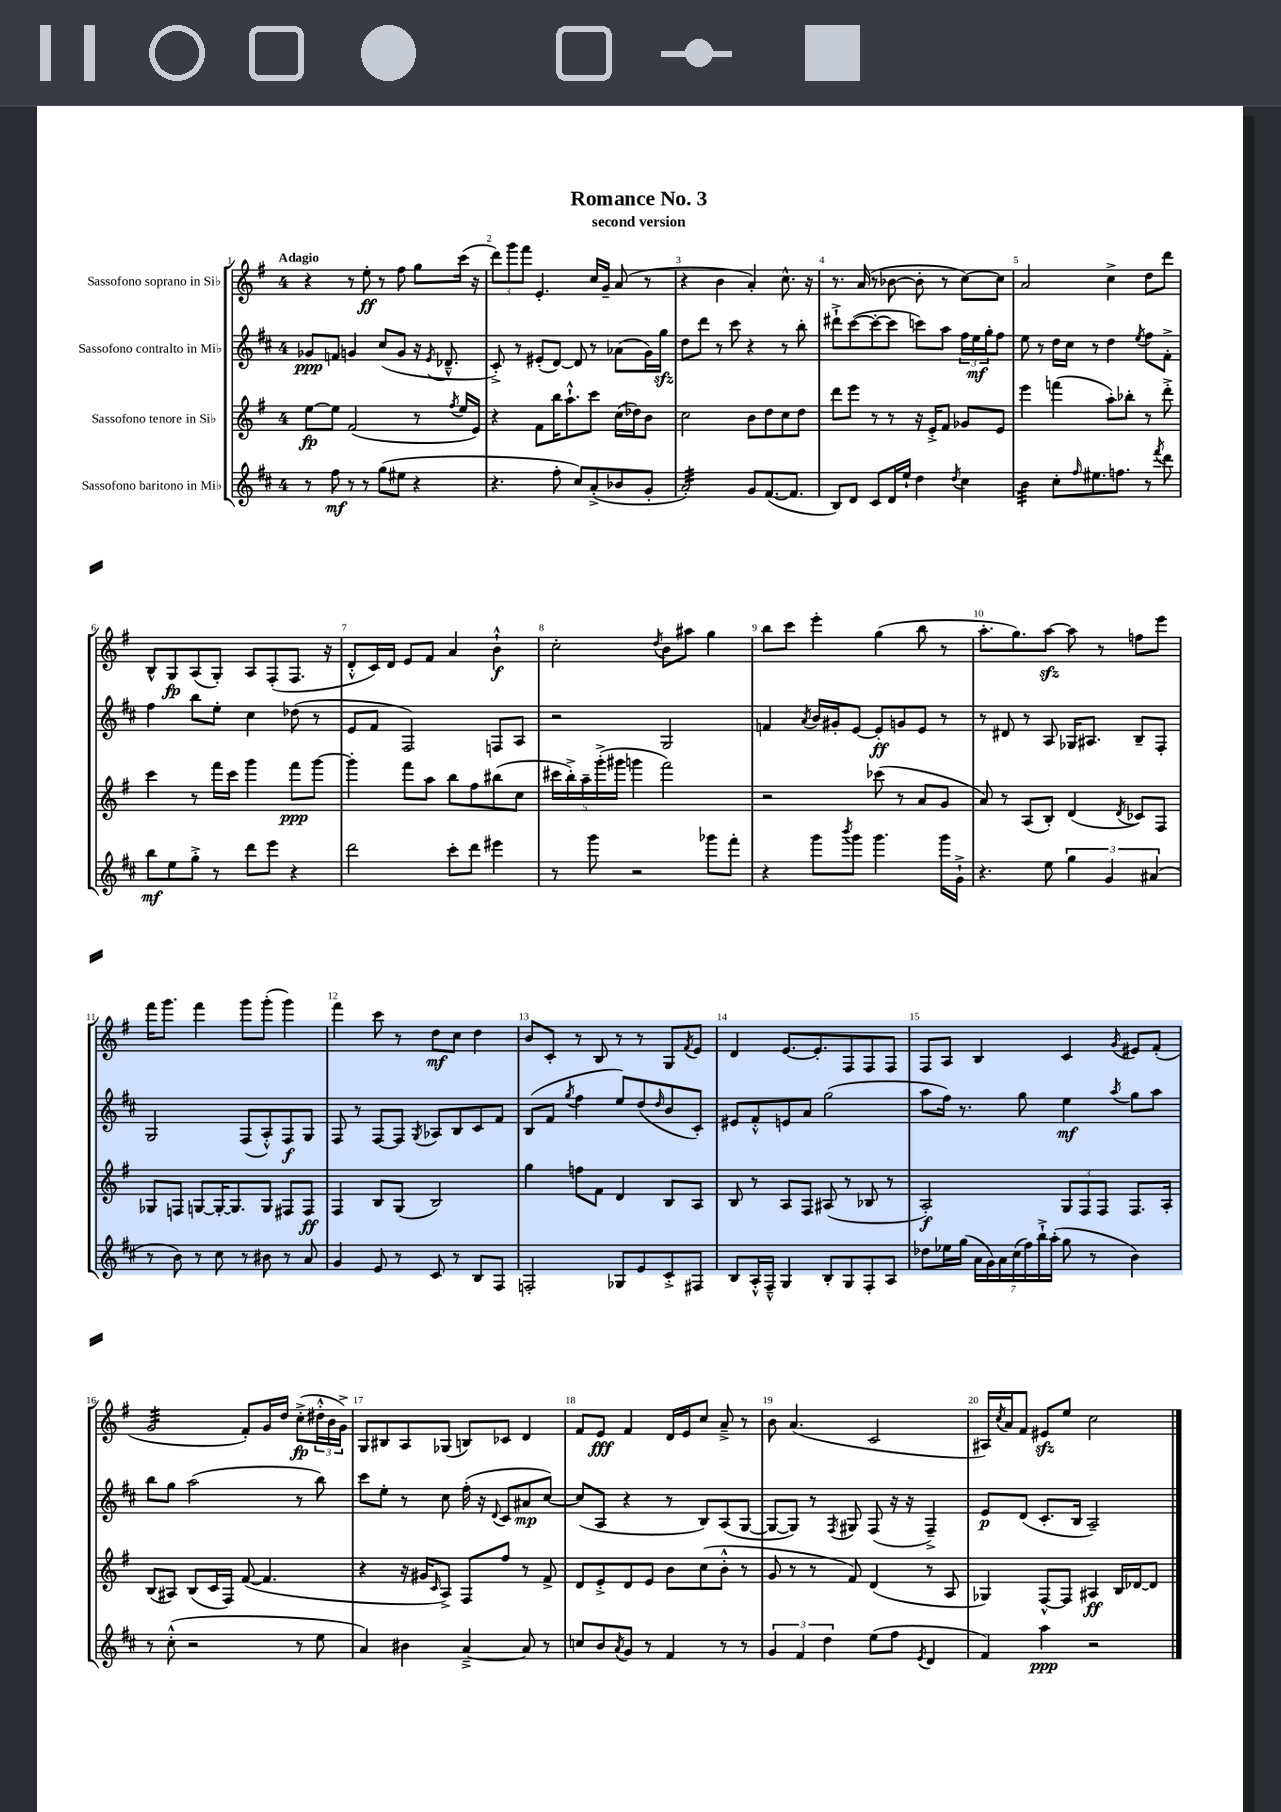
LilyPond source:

\header { title = "Romance No. 3" subtitle = "second version" }
<<
\new StaffGroup <<
\new Staff = "s0" \with { instrumentName = "Sassofono soprano in Sib" } {
    \clef treble \key g \major \once \override Staff.TimeSignature.style = #'single-digit \time 4/4 \tempo "Adagio"
    r4 r8 e''8-.\ff r8 fis''8 g''8 c'''16( r16 |
    \tuplet 3/2 { d'''8) g'''8 fis'''8 } e'4.-. c''16 g'16-- a'8( r8 |
    r4 b'4 a'4-.) c''8.-^ r16 |
    r8. a'16( r8 bes'8~ bes'8-. r8 c''8~) c''8 |
    a'2 c''4-> d''8 d'''8 |
    b8-^ g8\fp a8( g8-.) a8 fis8-.( fis8. r16 |
    d'8-.-^ c'16) d'16 e'8 fis'8 a'4 b'4-!-^\f |
    c''2-. \acciaccatura { d''8 } b'8 ais''8 g''4 |
    b''8 c'''8 e'''4-. g''4( b''8 r8 |
    a''8.-. g''8.) a''8~\sfz a''8 r8 f''8 e'''8 |
    fis'''16 g'''8. fis'''4 g'''8 g'''8-.( g'''4) |
    fis'''4 c'''8 r8 d''8\mf c''8 d''4 |
    b'8 c'8-. r8 b8 r8 r8 g8 \acciaccatura { fis'8 } e'8 |
    d'4 e'8.~ e'8.-. fis8 fis8 fis8 |
    fis8 a8 b4 c'4 \acciaccatura { g'8 } eis'8 fis'8-.( |
    g'2:32 fis'8-.) g'16 d''16 c''8-.->\fp( \tuplet 3/2 { dis''16-.-^ b'16 g'16->) } |
    g8 bis8 a8 ges8( b8) ces'8 d'4 |
    fis'8 e'8\fff fis'4 d'16 e'16 c''8 a'8---> r8 |
    b'8 a'4.( c'2 |
    ais16) \acciaccatura { c''8 } a'16 fis'8 eis'8\sfz e''8 c''2 \bar "|." |
}
\new Staff = "s1" \with { instrumentName = "Sassofono contralto in Mib" } {
    \clef treble \key d \major \once \override Staff.TimeSignature.style = #'single-digit \time 4/4
    ges'8\ppp f'8 g'4 cis''8( g'8 r16 \acciaccatura { e'8 } des'8.---^ |
    cis'8-.->) r8 eis'8-.( d'8~) d'8 r8 aes'8( g'16) g''16\sfz |
    d''8 d'''8 r8 cis'''8 r4 r8 b''8-. |
    dis'''8-!-> cis'''8~( cis'''8~-. cis'''8 c'''8) a''8 \tuplet 3/2 { fis''16 e''16\mf g''16-. } fis''8 |
    e''8 r8 d''16 cis''16 r8 d''4 \acciaccatura { e''8 } fis''8 fis'8-.-> |
    fis''4 b''8 e''8-. cis''4 des''8( r8 |
    e'8 fis'8 fis2) f8 a8 |
    r2 g2 |
    f'4 \acciaccatura { a'8 } b'16 gis'16-. e'8~ e'8-.\ff g'8 e'8 r8 |
    r8 dis'8 r8 a8 ges16 ais8. b8-- fis8-. |
    g2 fis8( a8-.-^) fis8\f g8 |
    fis8 r8 fis8~ fis8 \acciaccatura { g8 } aes8 b8 cis'8 fis'8 |
    b8( fis'8 \acciaccatura { g''8 } fis''4 e''8) d''8( \grace { d''16 } b'8 cis'8-.) |
    eis'8 fis'8-.-^ e'8 a'8 g''2( |
    a''8 fis''16) r8. g''8 e''4\mf \acciaccatura { a''8 } g''8 a''8 |
    b''8 g''8 a''2( r8 b''8) |
    cis'''8 e''8-. r8 cis''8 fis''16-.( r16 \appoggiatura { d'8 } cis'8 ais'8\mp cis''8~) |
    cis''8( a8 r4 r8 b8) a8( g8~ |
    g8~ g8) r8 \acciaccatura { fis8 } gis8 fis8( r16 r16 fis4--->) |
    e'8\p d'8( cis'8.-. b16 a2--) \bar "|." |
}
\new Staff = "s2" \with { instrumentName = "Sassofono tenore in Sib" } {
    \clef treble \key g \major \once \override Staff.TimeSignature.style = #'single-digit \time 4/4
    e''8~\fp e''8 fis'2( r8 \acciaccatura { fis''8 } e''16 e'16) |
    r4 fis'8 b''16 a''8.-!-^ c'''8 c''16( des''16) b'8 |
    c''2 b'8 d''8 c''8 d''8 |
    d'''8 e'''8 r8 r8 r16 e'16-.-> fis'8 ges'8 e'8 |
    e'''4 f'''4( a''8-.) bes''8-. r8 d'''8-.-> |
    c'''4 r8 fis'''16 c'''16 g'''4 fis'''8\ppp g'''8~ |
    g'''4-. fis'''8 a''8 b''8 fis''8 bis''8( c''8 |
    \tuplet 5/4 { cis'''16 b''16-.->) a''16-- g'''16-.->( gis'''16 } g'''4 fis'''2) |
    r2 ces'''8( r8 a'8 g'8 |
    a'8) r8 a8( b8-.) d'4( \acciaccatura { d'8 } ces'8) fis8 |
    ges8 f8 g8~ g16~-. g8. g8 fis8 fis8\ff |
    fis4 b8 g8( b2) |
    g''4 f''8 fis'8 d'4 b8 a8 |
    b8 r8 a8 fis8 ais8( r8 bes8 r8 |
    a2-.\f) \tuplet 3/2 { g8 fis8 fis8 } fis8. a16-. |
    b8( ais8) b8( c'16 fis16) fis'8~( fis'4. |
    r4 r16 gis'16 \grace { c'16 } a8->) fis8 fis''8 r8 fis'8-> |
    d'8 e'8-.-> d'8 e'8 b'8 c''8( b'8-.-^ r8 |
    g'8 r8 r8 fis'8) d'4( r8 a8 |
    ges4) fis8~-^ fis8 ais4\ff b16 des'16~ des'8 \bar "|." |
}
\new Staff = "s3" \with { instrumentName = "Sassofono baritono in Mib" } {
    \clef treble \key d \major \once \override Staff.TimeSignature.style = #'single-digit \time 4/4
    r8 fis''8\mf r8 r8 g''8( eis''8 r4 |
    r4. fis''8-. cis''8) a'8-.->( bes'8 g'8-. |
    a'2:32-.) g'8 fis'8.~( fis'8. |
    b8) d'8 cis'8 d'16 e''16-! d''4 \acciaccatura { d''8 } cis''4 |
    b'4:32 cis''8-. \grace { fis''16 } eis''8. f''8. r8 \acciaccatura { fis'''8 } d'''8 |
    b''8\mf e''8 g''8-.-> r8 d'''8 e'''8 r4 |
    d'''2 cis'''8-. d'''8 eis'''4 |
    r8 g'''8 r2 ges'''8 fis'''8-. |
    r4 g'''8 \acciaccatura { b'''8 } g'''8 g'''4. g'''16 g'16-!-> |
    r4. e''8 \tuplet 3/2 { g''4 g'4 ais'4( } |
    r8 b'8) r8 cis''8 r8 bis'8 r8 a'8 |
    g'4 e'8 r8 cis'8 r8 b8 fis8 |
    f2-. ges8 e'8 cis'8-.-> fis8 |
    b8 a16-.-^ fis16---^ g4 b8-. g8 fis8-. a8 |
    des''8 ees''16 g''16( \tuplet 7/4 { a'16 g'16) a'16 cis''16( fis''16) b''16-!-> a''16-.( } g''8 r8 b'4) |
    r8 cis''8-.-^( r2 r8 e''8 |
    a'4) bis'4 a'4~---> a'8 r8 |
    c''8 b'8 \acciaccatura { a'8 } g'8 r8 fis'4 r8 r8 |
    \tuplet 3/2 { g'4 fis'4 d''4 } e''8( fis''8 \acciaccatura { e'8 } d'4 |
    fis'4) a''4\ppp r2 \bar "|." |
}
>>
>>
\layout { \context { \Score \override BarNumber.break-visibility = ##(#f #t #t) barNumberVisibility = #all-bar-numbers-visible } }
